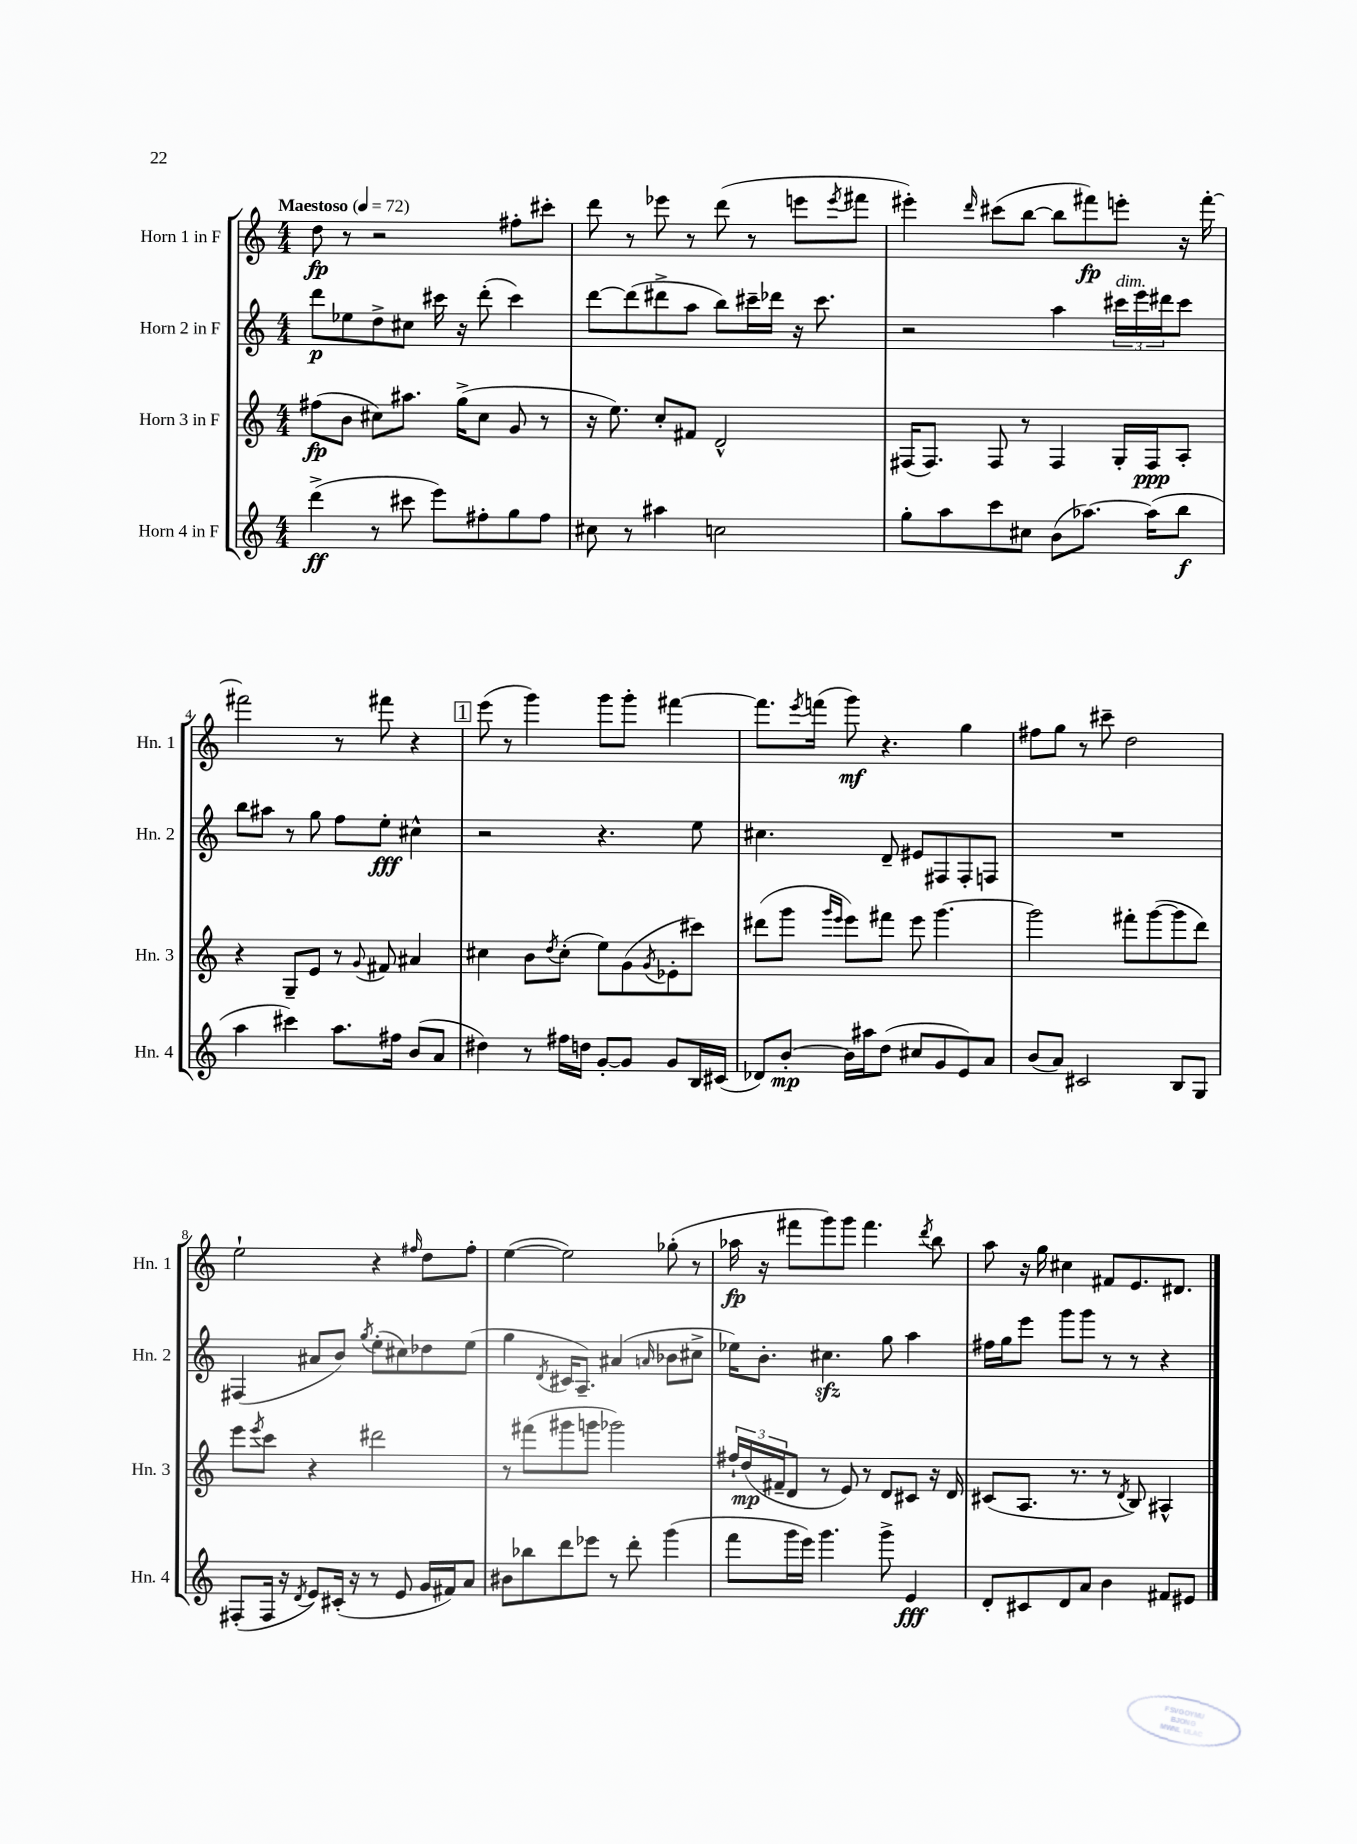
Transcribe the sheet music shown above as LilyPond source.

<<
\new StaffGroup <<
\new Staff = "s0" \with { instrumentName = "Horn 1 in F" shortInstrumentName = "Hn. 1" } {
    \clef treble \key c \major \numericTimeSignature \time 4/4 \tempo "Maestoso" 4 = 72
    d''8\fp r8 r2 fis''8-. cis'''8-. |
    d'''8 r8 ees'''8 r8 d'''8( r8 e'''8 \acciaccatura { e'''8 } fis'''8 |
    eis'''4-.) \grace { d'''16 } cis'''8( b''8~ b''8 fis'''8\fp) e'''8-. r16 fis'''16~-. |
    fis'''2 r8 fis'''8 r4 |
    \mark \markup { \box "1" } e'''8( r8 g'''4) g'''8 g'''8-. fis'''4~ |
    fis'''8. \acciaccatura { e'''8 } f'''16( g'''8\mf) r4. g''4 |
    fis''8 g''8 r8 cis'''8-- d''2 |
    e''2-! r4 \grace { fis''16 } d''8 fis''8-. |
    e''4~( e''2) ges''8-.( r8 |
    aes''16\fp r16 fis'''8 g'''8) g'''8 fis'''4. \acciaccatura { d'''8 } b''8 |
    a''8 r16 g''16 cis''4 fis'8 e'8. dis'8. \bar "|." |
}
\new Staff = "s1" \with { instrumentName = "Horn 2 in F" shortInstrumentName = "Hn. 2" } {
    \clef treble \key c \major \numericTimeSignature \time 4/4
    d'''8\p ees''8 d''8-> cis''8 cis'''16 r16 d'''8-.( cis'''4) |
    d'''8~ d'''8( dis'''8-> a''8 b''8) cis'''16-- des'''16 r16 cis'''8. |
    r2 a''4 \tuplet 3/2 { cis'''16^\markup { \italic "dim." } e'''16 dis'''16 } cis'''8 |
    b''8 ais''8 r8 g''8 f''8 e''8-.\fff cis''4-^ |
    \mark \markup { \box "1" } r2 r4. e''8 |
    cis''4. d'8-- eis'8 fis8 fis8-. f8 |
    R1 |
    fis4( ais'8 b'8) \acciaccatura { g''8 } e''8-.( cis''8) des''8 e''8( |
    g''4 \acciaccatura { d'8 } cis'16 a8.--) ais'4( \grace { a'16 } bes'8 cis''8-> |
    ees''16) b'8.-. cis''4.\sfz g''8 a''4 |
    fis''16 g''16 e'''8 g'''8 g'''8 r8 r8 r4 \bar "|." |
}
\new Staff = "s2" \with { instrumentName = "Horn 3 in F" shortInstrumentName = "Hn. 3" } {
    \clef treble \key c \major \numericTimeSignature \time 4/4
    fis''8\fp( b'8 cis''8) ais''8. g''16->( cis''8 g'8 r8 |
    r16 e''8.) c''8-. fis'8 d'2-^ |
    fis16( fis8.) fis8 r8 fis4 g16-. fis16\ppp a8-. |
    r4 g8-- e'8 r8 \appoggiatura { g'8 } fis'8 ais'4 |
    \mark \markup { \box "1" } cis''4 b'8 \acciaccatura { d''8 } cis''8-.( e''8) g'8( \acciaccatura { g'8 } ees'8-. cis'''8) |
    dis'''8( g'''8 \grace { g'''16 e'''16 } e'''8) fis'''8 e'''8 g'''4.~ |
    g'''2 fis'''8-. g'''8~( g'''8 d'''8) |
    e'''8 \acciaccatura { e'''8 } c'''8 r4 dis'''2 |
    r8 fis'''8( gis'''8 g'''8 ges'''2) |
    \tuplet 3/2 { fis''16-! d''16\mp( fis'16-- } d'8 r8 e'8) r8 d'8 cis'8 r16 d'16 |
    cis'8( a8. r8. r8 \acciaccatura { d'8 } b8) ais4-^ \bar "|." |
}
\new Staff = "s3" \with { instrumentName = "Horn 4 in F" shortInstrumentName = "Hn. 4" } {
    \clef treble \key c \major \numericTimeSignature \time 4/4
    d'''4->\ff( r8 cis'''8 e'''8) fis''8-. g''8 fis''8 |
    cis''8 r8 ais''4 c''2 |
    g''8-. a''8 c'''8 cis''8 b'8( aes''8.~) aes''16( b''8\f |
    a''4 cis'''4) a''8. fis''16 b'8( a'8 |
    \mark \markup { \box "1" } dis''4) r8 fis''16 d''16 g'8~-. g'8 g'8 b16 cis'16( |
    des'8) b'8~-.\mp b'16 ais''16 d''8( cis''8 g'8 e'8) a'8 |
    b'8( a'8) cis'2 b8 g8 |
    fis8-.( fis16 r16 \acciaccatura { d'8 } e'8) cis'16-.( r16 r8 e'8 g'16 fis'16) a'8 |
    bis'8 bes''8 d'''8 ees'''8 r8 d'''8-. g'''4( |
    f'''8 g'''16 e'''16) g'''4. g'''8-> e'4\fff |
    d'8-. cis'8 d'8 a'8 b'4 fis'8 eis'8 \bar "|." |
}
>>
>>
